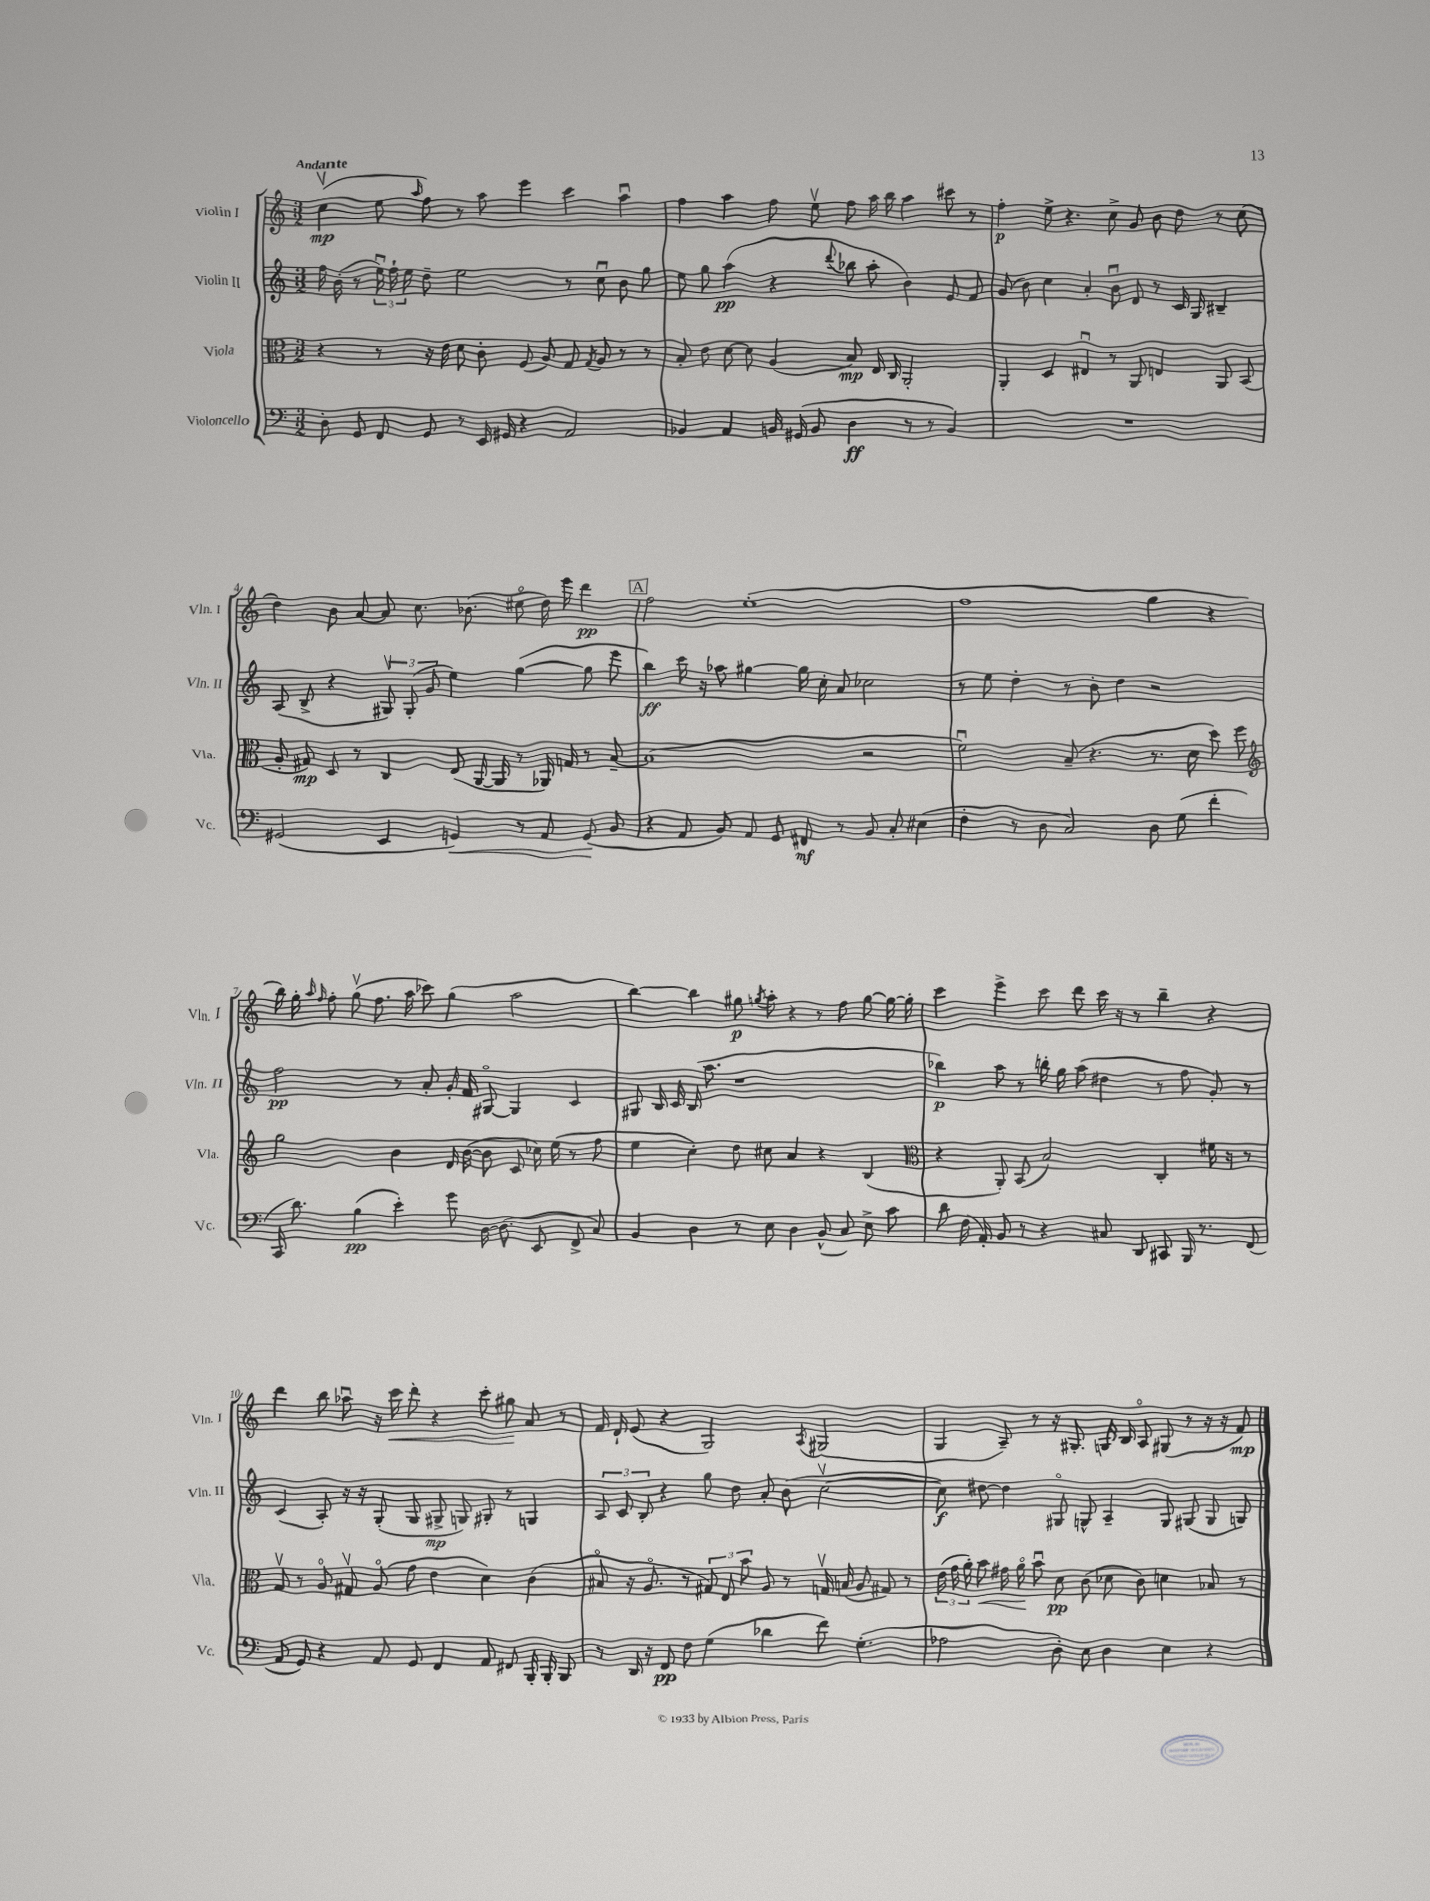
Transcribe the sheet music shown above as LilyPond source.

<<
\new StaffGroup <<
\new Staff = "s0" \with { instrumentName = "Violin I" shortInstrumentName = "Vln. I" } {
    \clef treble \key c \major \numericTimeSignature \time 3/2 \tempo "Andante"
    \autoBeamOff c''4\upbow\mp( e''8 \grace { a''16 } f''8) r8 a''8 e'''4 c'''4 a''4\downbow |
    f''4 a''4 f''8 e''8\upbow f''8 a''16 b''16 a''4 cis'''8 r8 |
    f''4-.\p e''8-> r4. c''8-> g'8 b'8 d''8 r8 c''8( |
    d''4) b'8 a'8~ a'8 c''8. bes'8.( eis''8\flageolet d''16) e'''16 d'''4\pp |
    \mark \markup { \box "A" } f''2 e''1-.( |
    f''1 g''4 r4 |
    b''16) g''16-. \grace { a''16 f''16 } f''8-. g''8\upbow( f''8. a''16 ces'''8) g''4( a''2 |
    b''4~) b''4 gis''8\p \acciaccatura { g''8 } a''8-. r4 r8 f''8 g''8~ g''16~ g''16-. |
    c'''4 e'''4-> c'''8 d'''8 c'''16 r16 r8 b''4-- r4 |
    d'''4 b''8 aes''8\downbow r16 c'''16\< d'''8-. r4 c'''8-. gis''8\! a'8 r8 |
    f'16 d'16-! e'8( r4 g2) \acciaccatura { a8 } gis2( |
    g4 a8--) r8 r16 gis8.-. g16 b16 a8\flageolet gis8( r8 r16 r16 f'8\mp) \bar "|." |
}
\new Staff = "s1" \with { instrumentName = "Violin II" shortInstrumentName = "Vln. II" } {
    \clef treble \key c \major \numericTimeSignature \time 3/2
    \autoBeamOff f''16 b'16-.( r8 \tuplet 3/2 { e''16\downbow) f''16-! e''16 } d''8-- e''2 r8 c''8\downbow b'8 g''8 |
    e''8 g''8 a''4\pp( r4 \appoggiatura { d'''8 } bes''8 a''8-. b'4) e'8 f'8 |
    g'8( b'8) c''4 a'4-. b'8\downbow d'8 r8 c'16 g16 bis4-- |
    a8( b8-> r4 \tuplet 3/2 { gis8\upbow) gis8-.( g'8 } e''4) g''4~( g''8 e'''8 |
    \mark \markup { \box "A" } b''4\ff) c'''16 r16 aes''8 gis''4~ gis''16 c''16-. a'8 ces''2 |
    r8 e''8 d''4-. r8 b'8-. d''4 r2 |
    f''2\pp r8 a'8-. g'16-. f'16 gis8~\flageolet gis4 c'4 |
    gis8 b16 c'16 b16( a''8. r1 |
    bes''4\p) a''8 r8 b''16-. g''16 a''8( dis''4 r8 f''8 g'8-.) r8 |
    c'4( a8-.) r16 r16 g8-.( g8 gis8->\mp g8) gis8-. r8 g4 |
    \tuplet 3/2 { a8 c'8 b8-. } r4 g''8 d''8 a'8-. b'8( c''2~\upbow |
    c''8\f) dis''8~ dis''4 gis8\flageolet g8-^ a4-- g8 gis8( gis8 g8) \bar "|." |
}
\new Staff = "s2" \with { instrumentName = "Viola" shortInstrumentName = "Vla." } {
    \clef alto \key c \major \numericTimeSignature \time 3/2
    \autoBeamOff r4 r8 r16 e'16 d'8 c'8-. f8( a8) g8 \acciaccatura { g8 } a8 r8 r8 |
    b8-. e'8 d'8~ d'8 a4( b8\mp) e16 c16 a,2-. |
    a,4-. d4 eis4\downbow r8 a,8 e4 a,8 b,8( |
    a8-. gis8\mp) d8 r8 c4 e8( a,16~ a,16 r8 aes,16) g16 r8 b8~-- |
    \mark \markup { \box "A" } b1( r2 |
    f'2\downbow) b8--( r4. r8. d'16 d''8) f''8 |
    \clef treble g''2 b'4 d'16 b'16~( b'8 c'8 ces''16) e''16( r8 f''8 |
    e''4 c''4-.) d''8 cis''8 a'4 r4 b4( |
    \clef alto r4 a,8-.) b,8( b2) c4-. fis'16 r16 r8 |
    g8\upbow r8 a8\flageolet gis8\upbow a8\flageolet( g'8 e'4 d'4) c'4( |
    bis8\flageolet r16 a8.\flageolet r8 \tuplet 3/2 { gis8) e8 b'8 } a8 r8 g16\upbow b16( a8 gis8) r8 |
    \tuplet 3/2 { e'16( g'16 a'16-.) } b'8\< gis'16 a'16\flageolet\! b'8\downbow d'8\pp c'8( des'8 c'8) d'4 bes8 r8 \bar "|." |
}
\new Staff = "s3" \with { instrumentName = "Violoncello" shortInstrumentName = "Vc." } {
    \clef bass \key c \major \numericTimeSignature \time 3/2
    \autoBeamOff d8-. g,8 f,8 g,8 r8 e,16 gis,16 r4 a,2 |
    bes,4 a,4 b,16 gis,16( b,8 d4\ff r8 r8 b,4) |
    R1. |
    gis,2( e,4 g,4\<) r8 a,8 g,8\!( b,8 |
    \mark \markup { \box "A" } r4 a,8 b,8) a,8 g,8 fis,8\mf r8 b,8 c8-. eis4( |
    f4-. r8 d8 c2) d8 g8( f'4-. |
    c,16 d'8.) b4\pp( e'4-.) g'8 d16~ d8.( e,8 f,8-> c8) |
    b,4 d4 r8 e8 d4 b,8-^( c8) e8-> c'8 |
    d'8 f16( a,16-.) b,8 r8 r4 cis8 d,8 cis,8 b,,16 r8. f,8( |
    a,8 g,8) r4 a,8 g,8 f,4 a,8 fis,8 b,,16-. b,,16-. b,,8 |
    r8 d,16 r16 f,8\pp f8 g4( des'4 f'8) g4.-.( |
    aes2 d8-.) e8 d4 e4 r4 \bar "|." |
}
>>
>>
